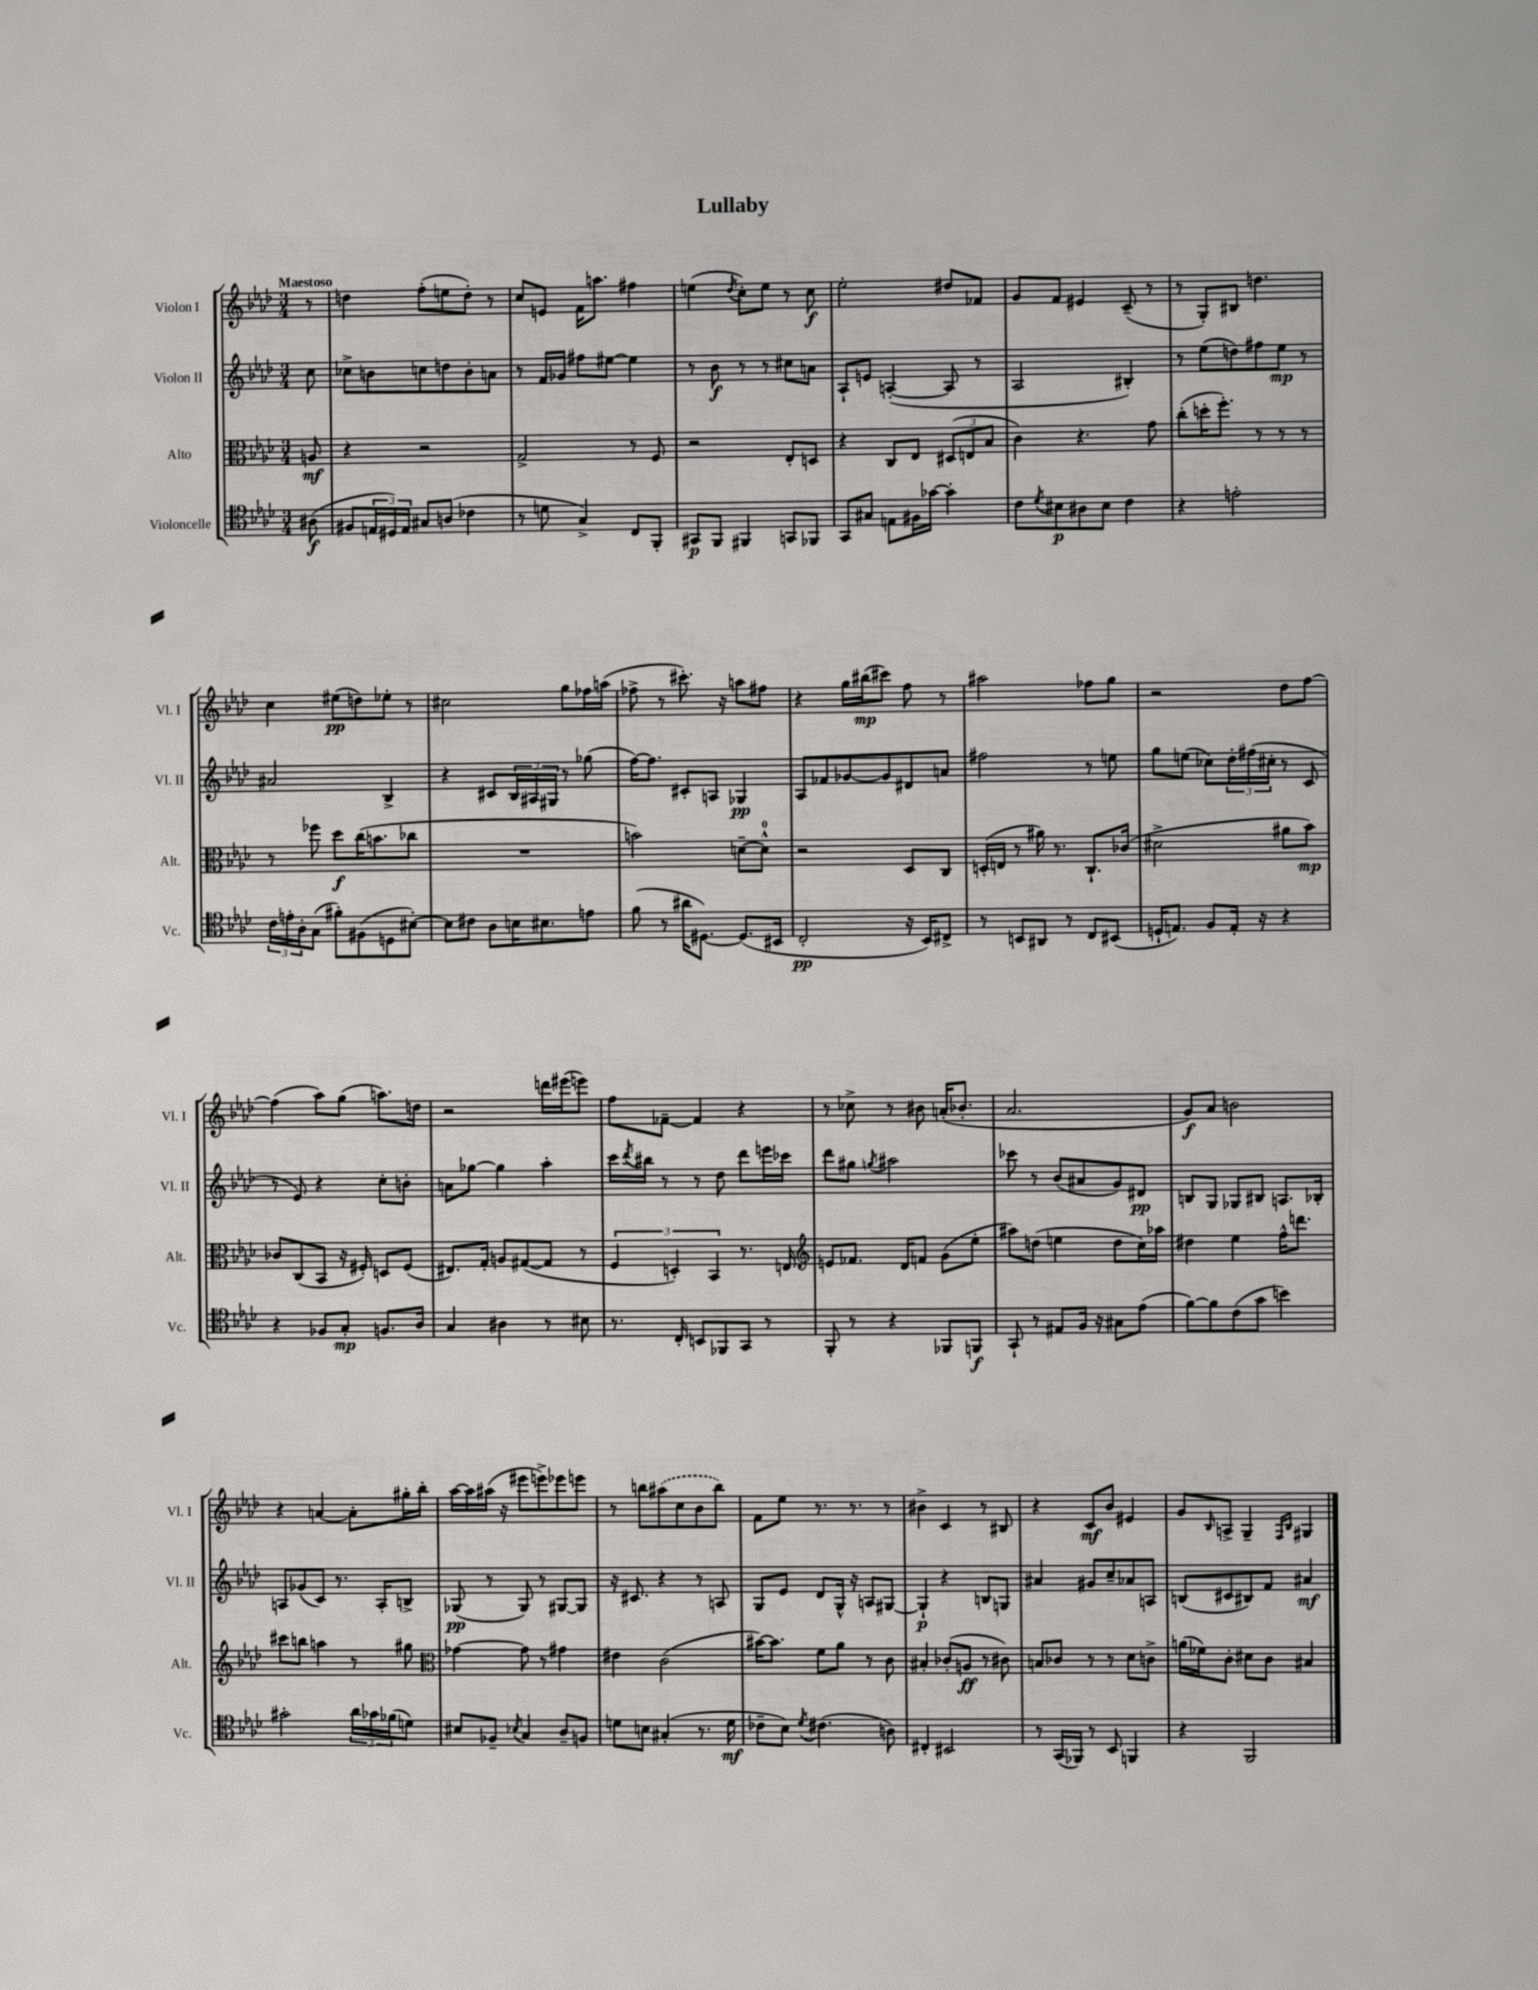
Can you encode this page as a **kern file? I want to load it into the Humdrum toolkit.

**kern	**dynam	**kern	**dynam	**kern	**dynam	**kern	**dynam
*part4	*part4	*part3	*part3	*part2	*part2	*part1	*part1
*staff4	*staff4	*staff3	*staff3	*staff2	*staff2	*staff1	*staff1
*I"Violoncelle	*	*I"Alto	*	*I"Violon II	*	*I"Violon I	*
*I'Vc.	*	*I'Alt.	*	*I'Vl. II	*	*I'Vl. I	*
*clefC4	*	*clefC3	*	*clefG2	*	*clefG2	*
*k[b-e-a-d-]	*	*k[b-e-a-d-]	*	*k[b-e-a-d-]	*	*k[b-e-a-d-]	*
*M3/4	*	*M3/4	*	*M3/4	*	*M3/4	*
=	=	=	=	=	=	=	=
!	!	!	!	!	!	!LO:TX:a:B:t=Maestoso	!
(8A#X\	f	8An/	mf	8cc\	.	8r	.
=1	=1	=1	=1	=1	=1	=1	=1
8F#X/L	.	4r	.	8cc-X^\L	.	4ddn\	.
24En/L	.	.	.	8bn\	.	.	.
24D#X/)	.	.	.	.	.	.	.
24E/JJ	.	.	.	.	.	.	.
8G#X/L	.	2r	.	8ccn\	.	(8ff'\L	.
(8An/J	.	.	.	8ddn\	.	8een\	.
4c-X\	.	.	.	8b'\	.	8dd'\J)	.
.	.	.	.	8an\J	.	8r	.
=2	=2	=2	=2	=2	=2	=2	=2
8r	.	2G^/	.	8r	.	8cc/L	.
8dn\	.	.	.	16f/LL	.	8en/J	.
.	.	.	.	16g-X/JJ	.	.	.
4G^/)	.	.	.	8ff#X\L	.	16f\KL	.
.	.	.	.	.	.	8.aan\J	.
.	.	.	.	[8ee#X\J	.	.	.
8C/L	.	8r	.	4ee#\]	.	4ff#X\	.
8FF'/J	.	8F/	.	.	.	.	.
=3	=3	=3	=3	=3	=3	=3	=3
8GG#X/L	p	2r	.	8r	.	(4een\	.
8FF/J	.	.	.	8b-\	f	.	.
.	.	.	.	.	.	8qdd-/	.
4FF#X/	.	.	.	8r	.	8cc'\L)	.
.	.	.	.	8r	.	8ee\J	.
8GGn/L	.	8E-'/L	.	8cc#X\L	.	8r	.
8FF-X/J	.	8Dn/J	.	8an\J	.	8cc\	f
=4	=4	=4	=4	=4	=4	=4	=4
8GG/L	.	4r	.	8A-`/L	.	2ee-'\	.
8G#X/J	.	.	.	8en/J	.	.	.
8En\L	.	8C/L	.	([4An'/	.	.	.
16F#X\L	.	8E-/J	.	.	.	.	.
[16g-X\JJ	.	.	.	.	.	.	.
4g-'\]	.	(12D#X/L	.	8A/]	.	8dd#X/L	.
.	.	12En/	.	.	.	.	.
.	.	.	.	8r	.	8f-X/J	.
.	.	12B-/J	.	.	.	.	.
=5	=5	=5	=5	=5	=5	=5	=5
8c\L	.	4c\)	.	2A-/	.	8g/L	.
8qd-/	.	.	.	.	.	.	.
8B#X\	p	.	.	.	.	8f/J	.
8A#X\	.	4.r	.	.	.	4e#X/	.
8B#\J	.	.	.	.	.	.	.
4c\	.	.	.	4B#X'/)	.	(8c~/	.
.	.	8g\	.	.	.	8r	.
=6	=6	=6	=6	=6	=6	=6	=6
4r	.	(8cc'\L	.	8r	.	8r	.
.	.	16ddn'\K	.	(8ee-\L	.	8G'/L)	.
.	.	8.ff'\J)	.	.	.	.	.
2en'\	.	.	.	8ddn\)	.	8B#X/J	.
.	.	8r	.	8ff#X\	.	4.ddn\	.
.	.	8r	.	8ee-\J	mp	.	.
.	.	8r	.	8r	.	.	.
!!LO:LB:g=z
=7	=7	=7	=7	=7	=7	=7	=7
24c\LL	.	8r	.	2a#X/	.	4cc\	.
24en'\	.	.	.	.	.	.	.
24A-'\J	.	.	.	.	.	.	.
(8G\J	.	8ff-X\	.	.	.	.	.
8f#X'\L)	.	8dd-\L	f	.	.	(8ee#X\L	pp
(8F#X\	.	(16cc\K	.	.	.	8ddn\)	.
.	.	8.bn\	.	.	.	.	.
8Dn\	.	.	.	4B-^/	.	8ee-X'\J	.
[8B#X'\J)	.	8cc-X\J	.	.	.	8r	.
=8	=8	=8	=8	=8	=8	=8	=8
8B#\L]	.	2.r	.	4r	.	2cc#X\	.
8c#X\J	.	.	.	.	.	.	.
8A-\L	.	.	.	8c#X/L	.	.	.
16Bn\K	.	.	.	24B-/L	.	.	.
.	.	.	.	24A#X/	.	.	.
8.B#X\	.	.	.	.	.	.	.
.	.	.	.	24G#X/JJ	.	.	.
.	.	.	.	8r	.	8gg\L	.
8en\J	.	.	.	(8gg-X\	.	16ff-X\L	.
.	.	.	.	.	.	(16aan\JJ	.
=9	=9	=9	=9	=9	=9	=9	=9
(8f\	.	2bn\)	.	[16ff\KL)	.	8ff-X^\	.
.	.	.	.	8.ff\J]	.	.	.
8r	.	.	.	.	.	8r	.
16a#X\KL	.	.	.	8c#X'/L	.	8.ccc#X'\)	.
[8.D#X\J)	.	.	.	.	.	.	.
.	.	.	.	8An/J	.	.	.
.	.	.	.	.	.	16r	.
(8.D#/L]	.	[8dn~\L	.	4G-X/	pp	8aan\L	.
.	.	8d^^\J]	.	.	.	8ff#X\J	.
16BB#X/Jk	.	.	.	.	.	.	.
=10	=10	=10	=10	=10	=10	=10	=10
2C'/	pp	2r	.	8A-/L	.	4r	.
.	.	.	.	8f-X/	.	.	.
.	.	.	.	[8g-X/	.	16gg\LL	.
.	.	.	.	.	.	(16bb#X\J	mp
.	.	.	.	8g-/]	.	8ccc#X\J)	.
16r	.	8D-/L	.	8d#X/	.	8ff\	.
16BB-/KL)	.	.	.	.	.	.	.
8C#X^/J	.	8C/J	.	8an/J	.	8r	.
=11	=11	=11	=11	=11	=11	=11	=11
8r	.	(16Dn'/LL	.	2ff#X\	.	2aa#X\	.
.	.	16En/JJ	.	.	.	.	.
8BBn/L	.	8r	.	.	.	.	.
8AA#X/J	.	16a#X\)	.	.	.	.	.
.	.	8.r	.	.	.	.	.
8r	.	.	.	.	.	.	.
8C/L	.	8.C`/L	.	8r	.	8ff-X\L	.
(8BB#X/J	.	.	.	8een\	.	8gg\J	.
.	.	(16c-X/Jk	.	.	.	.	.
=12	=12	=12	=12	=12	=12	=12	=12
16Dn`/KL	.	2d#X^\	.	8gg\L	.	2r	.
8.En/J)	.	.	.	.	.	.	.
.	.	.	.	(8een\J	.	.	.
8F/L	.	.	.	8cc-X\L)	.	.	.
16E'/Jk	.	.	.	24dd-'\L	.	.	.
.	.	.	.	(24ff#X\	.	.	.
16r	.	.	.	.	.	.	.
.	.	.	.	24cc#X'\JJ	.	.	.
4r	.	8a#X\L	.	8r	.	8dd-\L	.
.	.	8b-\J)	mp	8c/	.	[8ff\J	.
!!LO:LB:g=z
=13	=13	=13	=13	=13	=13	=13	=13
4r	.	8c-X/L	.	8r	.	(4ff\]	.
.	.	(8C/	.	8e-/)	.	.	.
8F-X/L	.	8BB-/J	.	4r	.	8aa-\L)	.
8G'/J	mp	16r	.	.	.	(8gg\J	.
.	.	16F#X'/)	.	.	.	.	.
8.Fn/L	.	8Dn/L	.	8cc'\L	.	8.aan\L)	.
.	.	(8F#/J	.	8bn'\J	.	.	.
16A-/Jk	.	.	.	.	.	16ddn\Jk	.
=14	=14	=14	=14	=14	=14	=14	=14
4G/	.	8.E#X/L)	.	8an\L	.	2r	.
.	.	.	.	[8gg-X\J	.	.	.
.	.	16G'/Jk	.	.	.	.	.
4A#X\	.	8An/L	.	4gg-\]	.	.	.
.	.	([8G#X/	.	.	.	.	.
8r	.	8G#/J]	.	4aa-'\	.	16dddn\LL	.
.	.	.	.	.	.	(16eee#X\J	.
8B#X\	.	8r	.	.	.	8eeen\J)	.
=15	=15	=15	=15	=15	=15	=15	=15
8.r	.	6F/	.	16ccc\LL	.	8ff\L	.
.	.	.	.	8qddd-/	.	.	.
.	.	.	.	16bb#X\JJ	.	.	.
.	.	.	.	8r	.	[8f-X~\J	.
.	.	6Dn'/)	.	.	.	.	.
16C'/	.	.	.	.	.	.	.
8BBn/L	.	.	.	8r	.	4f-/]	.
.	.	6BB-/	.	.	.	.	.
8FF-X/	.	.	.	8dd-\	.	.	.
8GG/J	.	8.r	.	8ddd-\L	.	4r	.
8r	.	.	.	16eeen\L	.	.	.
.	.	16En/	.	16ccc-X\JJ	.	.	.
=16	=16	=16	=16	=16	=16	=16	=16
*	*	*clefG2	*	*	*	*	*
8FF'/	.	8en/L	.	8ddd-\L	.	8r	.
8r	.	8.f-X/J	.	8gg#X\J	.	8cc-X^\	.
.	.	.	.	8qggn/	.	.	.
4r	.	.	.	2aa#X\	.	8r	.
.	.	16d-/KL	.	.	.	.	.
.	.	8fn/J	.	.	.	8b#X\	.
8FF-X/L	.	(8g\L	.	.	.	(16an'/KL	.
.	.	.	.	.	.	8.b-X'/J	.
8FFn/J	f	8ee-'\J	.	.	.	.	.
=17	=17	=17	=17	=17	=17	=17	=17
8GG`/	.	8aa#X\L)	.	8ccc-X\	.	2.a-/	.
8r	.	(8ddn\J	.	8r	.	.	.
8E#X/L	.	4een\	.	(8b-/L	.	.	.
16F/Jk	.	.	.	8a#X/	.	.	.
16r	.	.	.	.	.	.	.
8G#X\L	.	8dd\L	.	8g/)	.	.	.
(8e-\J	.	16cc\L)	.	8d#X/J	pp	.	.
.	.	16aa-X\JJ	.	.	.	.	.
=18	=18	=18	=18	=18	=18	=18	=18
[8f\L)	.	4dd#X\	.	8Bn/L	.	8g/L)	f
8f\]	.	.	.	8G/J	.	8a-/J	.
(8c\	.	4ee-\	.	8G-X/L	.	2bn\	.
8g\J	.	.	.	8B#X/J	.	.	.
4bn\)	.	16ff^^\KL	.	8.An/L	.	.	.
.	.	8.dddn\J	.	.	.	.	.
.	.	.	.	16B-X'/Jk	.	.	.
!!LO:LB:g=z
=19	=19	=19	=19	=19	=19	=19	=19
2g#X'\	.	8ccc#X\L	.	8An/L	.	4r	.
.	.	8bbn\J	.	(8g-X/	.	.	.
.	.	4aan\	.	8c/J)	.	[4an/	.
.	.	.	.	8.r	.	.	.
24a-\LL	.	8r	.	.	.	8a'\L]	.
24g-X\	.	.	.	.	.	.	.
.	.	.	.	16A'/KL	.	.	.
(24f-X\J	.	.	.	.	.	.	.
8dn\J)	.	8gg#X\	.	8Bn^/J	.	16gg#X'\L	.
.	.	.	.	.	.	16bb-'\JJ	.
=20	=20	=20	=20	=20	=20	=20	=20
*	*	*clefC3	*	*	*	*	*
8B#X/L	.	[4g-X\	.	(8G-X/	pp	[16aa-\LL	.
.	.	.	.	.	.	16aa-\]	.
8F-X~/J	.	.	.	8r	.	(16aa#X\JJ	.
.	.	.	.	.	.	16r	.
8qB-X/	.	.	.	.	.	.	.
4G/	.	8g-\]	.	8G-/)	.	8eee#X\L	.
.	.	8r	.	8r	.	8eeen^\)	.
8A-~/L	.	4g#X\	.	[8G#X/L	.	8eee-X\	.
8Fn/J	.	.	.	8G#/J]	.	8eeen\J	.
=21	=21	=21	=21	=21	=21	=21	=21
8dn\L	.	4e#X\	.	16r	.	8r	.
.	.	.	.	8.c#X/	.	.	.
8Bn\J	.	.	.	.	.	8bbn\L	.
(4G#X'/	.	(2c\	.	4r	.	(8aa#X\	.
.	.	.	.	.	.	8cc\	.
8.r	.	.	.	8r	.	8b-\	.
.	.	.	.	8An/	.	8bb\J)	.
16d\	mf	.	.	.	.	.	.
=22	=22	=22	=22	=22	=22	=22	=22
8c-X~\L	.	[16b#X\KL)	.	8G/L	.	8f\L	.
.	.	8.b#\J]	.	.	.	.	.
8B-\J)	.	.	.	8e-/J	.	8ee-\J	.
8qd-/	.	.	.	.	.	.	.
(4.c#X\	.	8f\L	.	8d-/L	.	8.r	.
.	.	8a-\J	.	16G^^/Jk	.	.	.
.	.	.	.	16r	.	8.r	.
.	.	8r	.	8An/L	.	.	.
8An\)	.	8c\	.	[8G#X/J	.	8r	.
=23	=23	=23	=23	=23	=23	=23	=23
4C#X'/	.	4B#X'/	.	4G#`/]	p	4b#X^\	.
2BB#X/	.	(8c-X'/L	.	4r	.	4c/	.
.	.	8An/J	ff	.	.	.	.
.	.	8r	.	8Bn/L	.	8r	.
.	.	8c#X\)	.	8Gn/J	.	8B#X/	.
=24	=24	=24	=24	=24	=24	=24	=24
8r	.	8Bn/L	.	4a#X/	.	4r	.
(16GG/LL	.	8c-X/J	.	.	.	.	.
16FF-X/JJ)	.	.	.	.	.	.	.
8r	.	8r	.	8g#X/L	.	8c/L	mf
8BB-/	.	8r	.	8cc~/	.	8b-/J	.
4FFn/	.	8d-\L	.	8a-X/	.	4e#X/	.
.	.	8cn^\J	.	8An/J	.	.	.
=25	=25	=25	=25	=25	=25	=25	=25
4r	.	(16an\LL	.	(8Bn/L	.	8g/L	.
.	.	16f-X\J)	.	.	.	.	.
.	.	.	.	.	.	16qqB-/	.
.	.	8c'\J	.	8c#X/	.	8An^/J	.
2FF/	.	8d#X\L	.	8B#X/)	.	4G~/	.
.	.	8c\J	.	8f/J	.	.	.
.	.	.	.	.	.	16qqF/LL	.
.	.	.	.	.	.	16qqB-/JJ	.
.	.	4B#X/	.	4a#X/	mf	4G#X/	.
==	==	==	==	==	==	==	==
*-	*-	*-	*-	*-	*-	*-	*-
